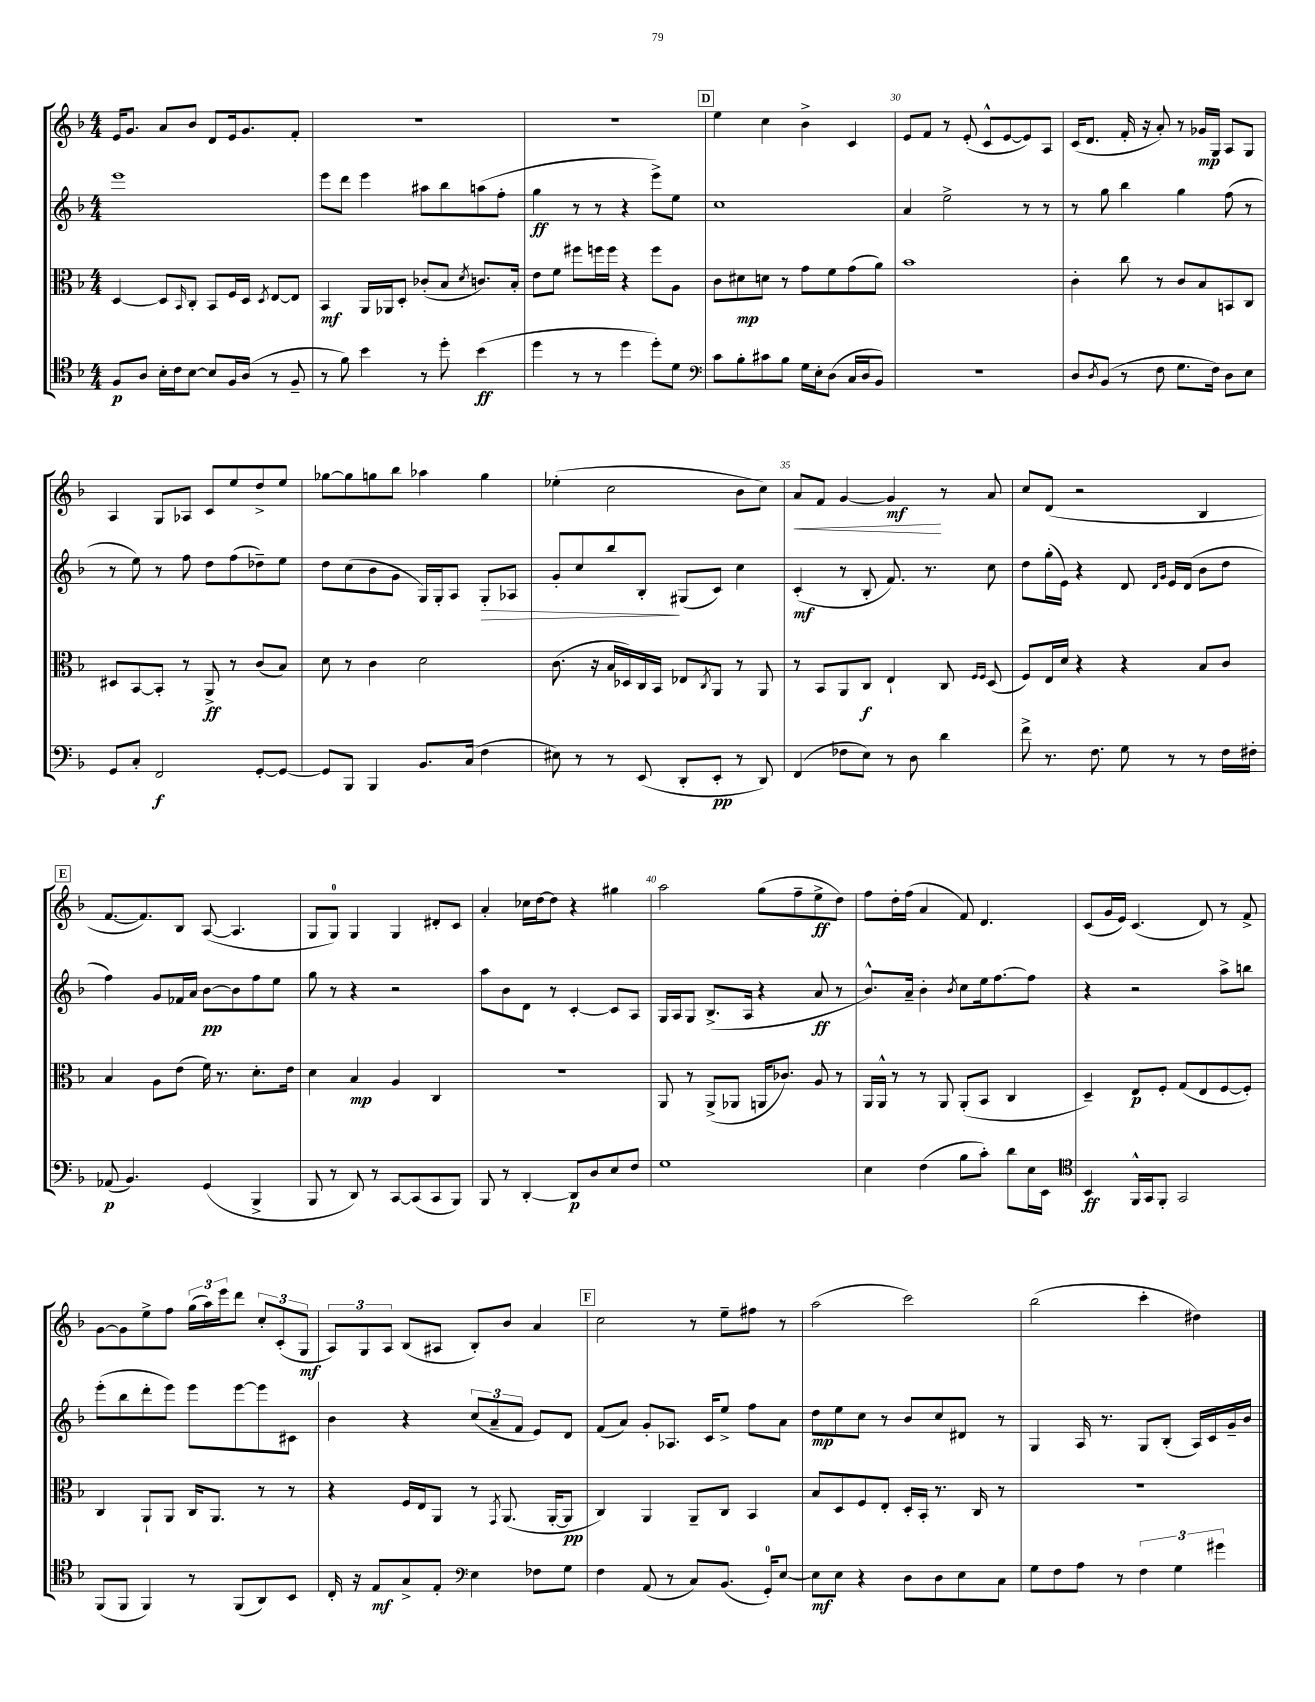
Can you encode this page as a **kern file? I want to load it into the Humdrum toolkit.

**kern	**kern	**kern	**kern
*staff4	*staff3	*staff2	*staff1
*clefC4	*clefC3	*clefG2	*clefG2
*k[b-]	*k[b-]	*k[b-]	*k[b-]
*M4/4	*M4/4	*M4/4	*M4/4
8F	[4D	1eee	16e
.	.	.	8.g
8A	.	.	.
16B-'	8D]	.	8a
16c	.	.	.
.	16qqBB-	.	.
[8B-	8C'	.	8b-
8B-]	8BB-	.	8d
16F	16F	.	16e
(16A	16D	.	8.g
.	8qD	.	.
8r	[8E	.	.
8F~	8E]	.	8f'
=	=	=	=
8r	4BB-	8eee	1r
8f)	.	8ddd	.
4b-	16AA	4eee	.
.	16AA-	.	.
.	8D'	.	.
8r	(8c-'	8aa#	.
8dd'	8B-	8bb-	.
.	8qd	.	.
(4b-	8.c)	(8aa	.
.	.	8ff'	.
.	16B-'	.	.
=	=	=	=
4dd	8e	4gg	1r
.	8f	.	.
8r	8ff#	8r	.
8r	16ff	8r	.
.	16ff	.	.
4dd	4r	4r	.
8dd')	8ff	8eee^)	.
8d	8A	8ee	.
=	=	=	=
*clefF4	*	*	*
8c	8c	1cc	4ee
8B-'	8d#	.	.
8c#	8d	.	4cc
8B-	8r	.	.
16G	8g	.	4b-^
16E'	.	.	.
(8D	8f	.	.
16C	(8g	.	4c
16D	.	.	.
8BB-)	8a)	.	.
=	=	=	=
1r	1b-	4a	8e
.	.	.	8f
.	.	2ee^	8r
.	.	.	(8e'
.	.	.	8c^^
.	.	.	[8e
.	.	8r	8e])
.	.	8r	8A
=	=	=	=
8D	4c'	8r	(16c
.	.	.	8.d
8qD	.	.	.
(8BB-	.	8gg	.
8r	8cc	4bb-	16f'
.	.	.	16r
8F	8r	.	8a')
8.G	8c	4gg	8r
.	8B-	.	16g-
16F)	.	.	16G
8D	8BB	(8ff	8A
8E	8C	8r	8G
=	=	=	=
8GG	8D#	8r	4A
8C'	[8BB-	8ee)	.
2FF	8BB-']	8r	8G
.	8r	8ff	8A-
.	8AA^	8dd	8c
.	8r	(8ff	8ee
[8GG'	(8c	8dd-~)	8dd^
8GG_	8B-)	8ee	8ee
=	=	=	=
8GG]	8d	8dd	[8gg-
8BBB-	8r	(8cc	8gg-]
4BBB-	4c	8b-	8gg
.	.	8g	8bb-
8.BB-	2d	16G)	4aa-
.	.	16G'	.
.	.	8A	.
(16C	.	.	.
4F	.	8G'	4gg
.	.	8A-	.
=	=	=	=
8E#)	(8.c	8g'	(4ee-'
8r	.	8cc	.
.	16r	.	.
8r	16B-	8bb-	2cc
.	16D-)	.	.
(8EE	16C	8B-'	.
.	16BB-	.	.
8DD'	8E-	(8G#	.
.	8qC	.	.
8EE'	8AA	8c)	.
8r	8r	4cc	8b-
8DD)	8AA	.	8cc)
=	=	=	=
(4FF	8r	(4c'	8a
.	8BB-	.	8f
8F-	8AA	8r	[4g
8E)	8C	8B-'	.
8r	4E`	8.f)	4g]
8D	.	.	.
.	.	8.r	.
4d	8C	.	8r
.	16qqF	.	.
.	16qqF	.	.
.	(8D	8cc	8a
=	=	=	=
8f^	8F)	8dd	8cc
8.r	16E	(16gg'	(8d
.	16d	16e)	.
.	4r	4r	2r
8.F	.	.	.
8G	4r	8d	.
.	.	16qqd	.
.	.	16qqg	.
8r	.	16e	.
.	.	(16d	.
8r	8B-	8b-	4B-
16F	8c	8dd	.
16F#'	.	.	.
=	=	=	=
(8AA-	4B-	4ff)	[8.f
4.BB-)	.	.	.
.	.	.	8.f])
.	8A	8g	.
.	(8e	16f-	8B-
.	.	16a	.
(4GG	16f)	[8b-	([8A
.	8.r	.	.
.	.	8b-]	4.A]
4BBB-^	8.d'	8ff	.
.	.	8ee	.
.	16e	.	.
=	=	=	=
8BBB-	4d	8gg	8G
8r	.	8r	8G)
8DD)	4B-	4r	4G
8r	.	.	.
[8CC	4A	2r	4G
(8CC]	.	.	.
8CC	4C	.	8d#'
8BBB-)	.	.	8c
=	=	=	=
8BBB-	1r	8aa	4a'
8r	.	8b-	.
[4DD'	.	8d	16cc-
.	.	.	[16dd
.	.	8r	8dd]
8DD]	.	[4c'	4r
8D	.	.	.
8E	.	8c]	4gg#
8F	.	8A	.
=	=	=	=
1G	8AA	16G	2aa
.	.	16A	.
.	8r	8G	.
.	(8AA^	(8.B-^	.
.	8AA-	.	.
.	.	16A	.
.	16AA	4r	(8gg
.	8.c-)	.	.
.	.	.	8ff~
.	8A	8a	8ee^
.	8r	8r	8dd)
=	=	=	=
4E	16AA	8.b-^^)	8ff
.	16AA^^	.	.
.	8r	.	16dd'
.	.	16a~	(16ff
(4F	8r	4b-'	4a
.	8AA	.	.
.	.	8qb-	.
8B-	(8AA'	8cc	8f)
8c')	8BB-	16ee	4.d
.	.	[8.ff	.
8d	4C	.	.
16E	.	8ff]	.
16EE	.	.	.
=	=	=	=
*clefC4	*	*	*
4BB-	4D~)	4r	(8c
.	.	.	16g
.	.	.	16e)
16FF^^	8E	2r	(4.c
16GG	.	.	.
8FF'	8F'	.	.
2GG	(8G	.	.
.	8E	.	8d)
.	[8F	8aa^	8r
.	8F'])	8bb	8f^
=	=	=	=
(8FF	4C	(8eee'	[8g
8FF	.	8bb-	8g]
4FF)	8AA`	8ddd'	8ee^
.	8AA	8eee)	8ff
8r	16C	8eee	(24gg
.	.	.	24aa)
.	8.AA	.	.
.	.	.	24eee
(8FF	.	[8eee	8ddd
8AA)	8r	8eee]	12cc'
.	.	.	(12c'
8BB-	8r	8c#	.
.	.	.	12G
=	=	=	=
16C'	4r	4b-	12A)
16r	.	.	.
.	.	.	12G
8E	.	.	.
.	.	.	12A
8G^	16F	4r	(8B-
.	16E	.	.
8E'	8AA	.	8A#
*clefF4	*	*	*
4E	8r	(12cc	8B-')
.	.	12a~	.
.	8qGG	.	.
.	(8.AA	.	8b-
.	.	12f	.
8F-	.	8e)	4a
.	[16AA'	.	.
8G	8AA]	8d	.
=	=	=	=
4F	4C)	(8f	2cc
.	.	8a)	.
(8AA	4AA	8g'	.
8r	.	8.A-	.
8C)	8AA~	.	8r
.	.	16c	.
(8.BB-	8C	8ee^	8ee~
.	4BB-	8ff	8ff#
16GG')	.	.	.
[8E	.	8a	8r
=	=	=	=
8E]	8B-	8dd	(2aa
8E	8D	8ee	.
4r	8F	8cc	.
.	8E'	8r	.
8D	16D'	8b-	2ccc)
.	16BB-'	.	.
8D	8.r	8cc	.
8E	.	8d#	.
.	16C	.	.
8C	8r	8r	.
=	=	=	=
8G	1r	4G	(2bb-
8F	.	.	.
8A	.	16A	.
.	.	8.r	.
8r	.	.	.
6F	.	8G	4ccc'
.	.	(8B-'	.
6G	.	.	.
.	.	16A)	4dd#)
.	.	16c	.
6g#	.	.	.
.	.	16g~	.
.	.	16b-	.
==	==	==	==
*-	*-	*-	*-
